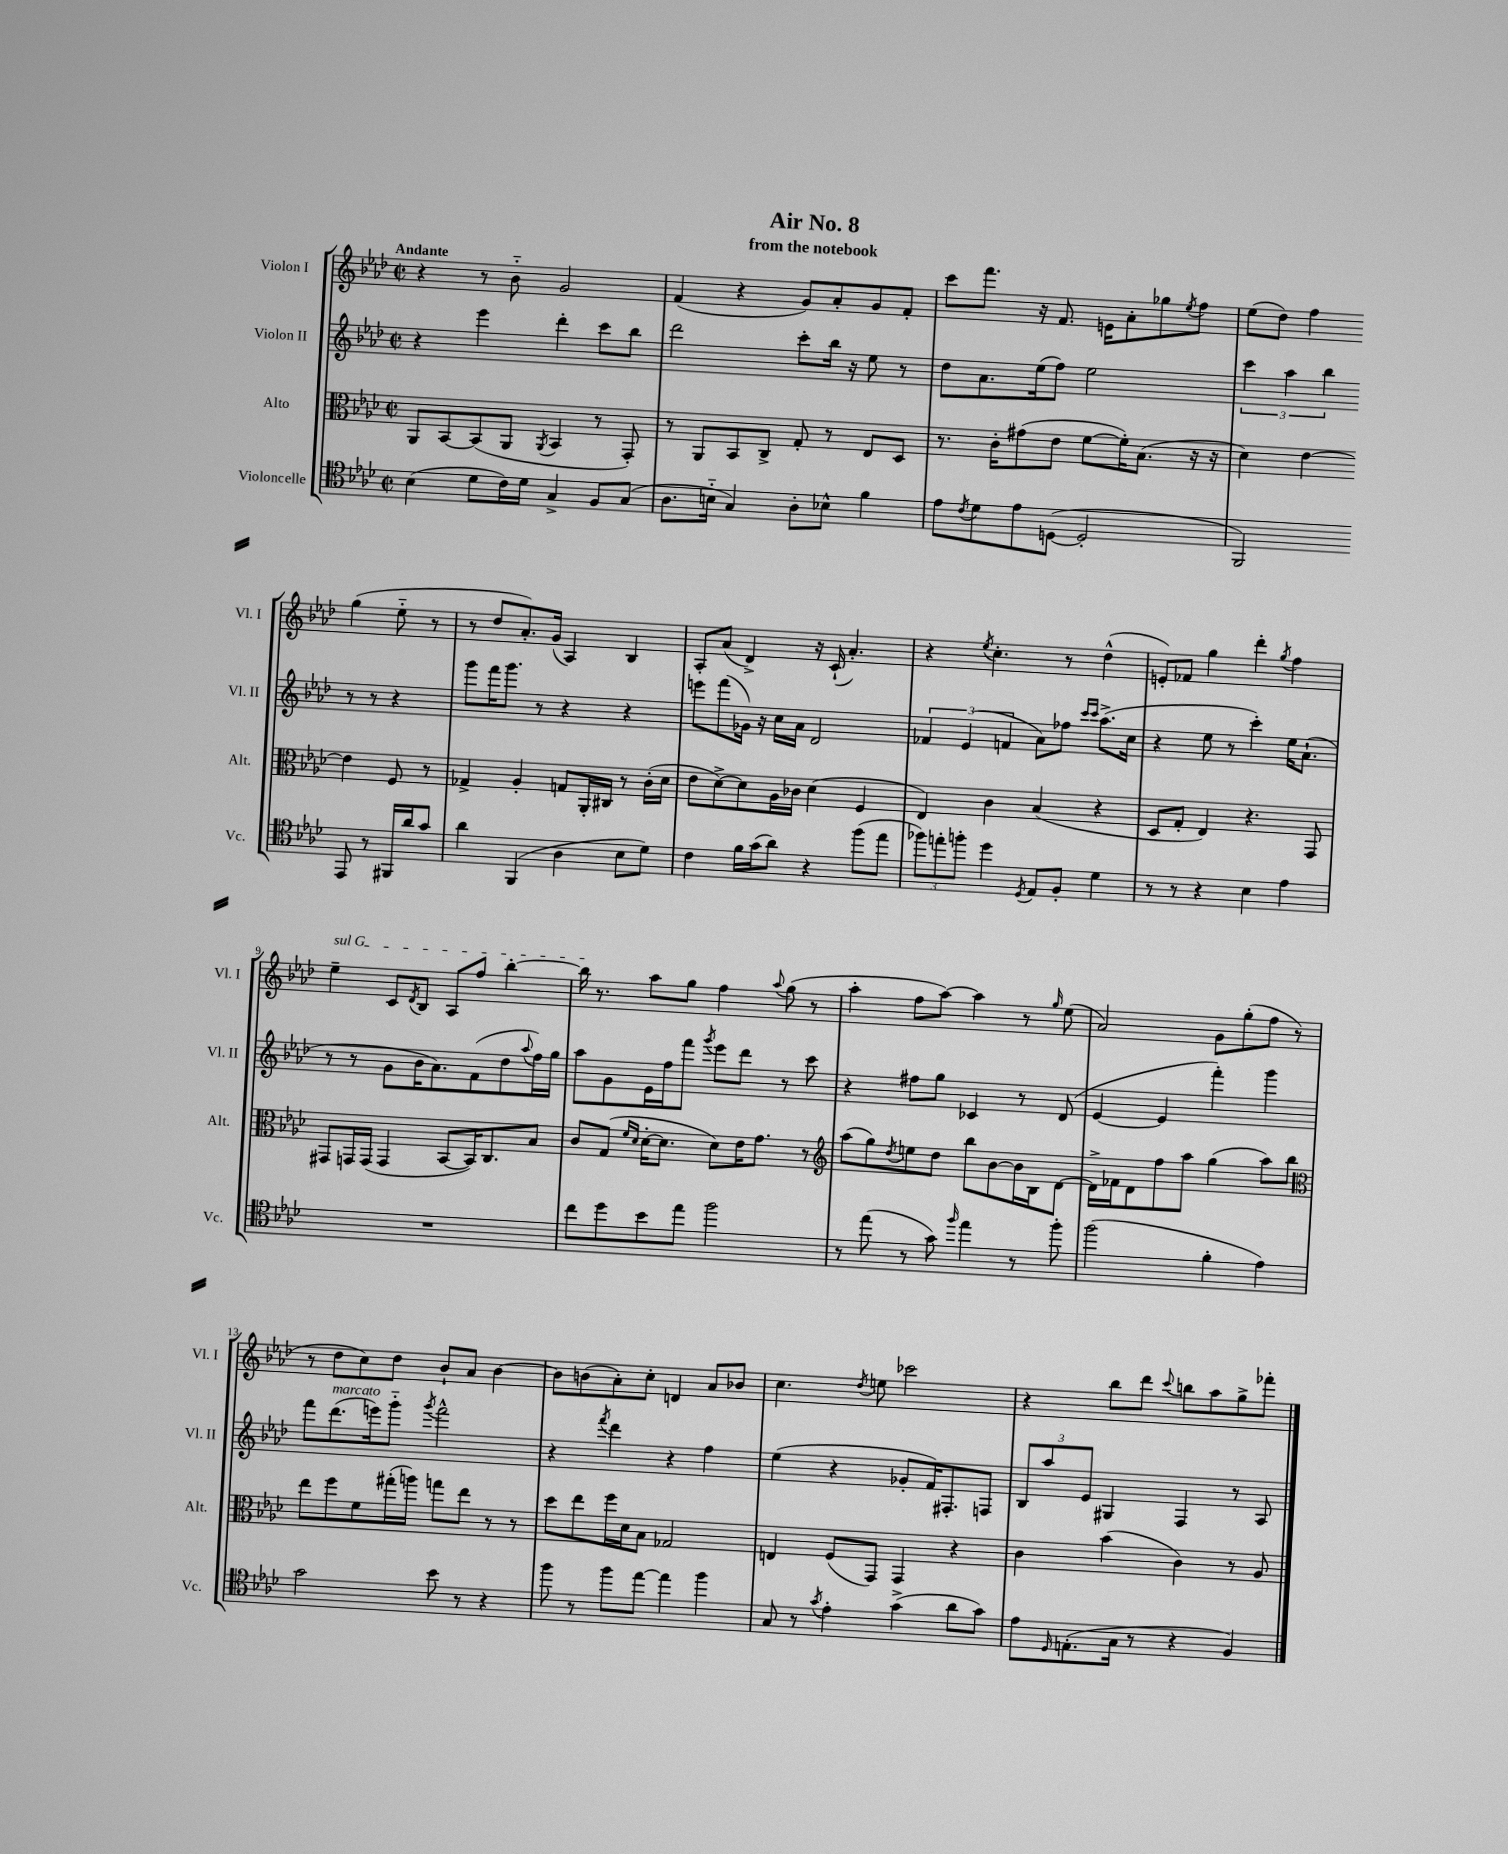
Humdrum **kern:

**kern	**kern	**kern	**kern
*staff4	*staff3	*staff2	*staff1
*clefC4	*clefC3	*clefG2	*clefG2
*k[b-e-a-d-]	*k[b-e-a-d-]	*k[b-e-a-d-]	*k[b-e-a-d-]
*M2/2	*M2/2	*M2/2	*M2/2
*met(c|)	*met(c|)	*met(c|)	*met(c|)
(4B-\	8AA-/L	4r	4r
.	[8BB-/	.	.
8d-\L	(8BB-/]	4eee-\	8r
16c\L)	8AA-/J	.	8b-'~\
16d-\JJ	.	.	.
.	8qAA-/	.	.
4G^/	4BB-/	4ddd-'\	2g/
8F/L	8r	8ccc\L	.
(8G/J	8GG'/)	8bb-\J	.
=	=	=	=
8.A-\L	8r	2ddd-\	(4f/
.	8AA-/L	.	.
16B'~\Jk	.	.	.
4G/)	8BB-/	.	4r
.	8C^/J	.	.
8A-'\L	8G'/	8ccc'\L	8g/L)
8B-^^\J	8r	16bb-\Jk	8a-'/
.	.	16r	.
4f\	8E-/L	8ee-\	8g/
.	8D-/J	8r	8f'/J
=	=	=	=
8e-\L	8.r	8dd-\L	8ccc\L
8qc/	.	.	.
8d-\	.	8.a-\	8.fff\J
.	16c'\LK	.	.
8e-\	(8g#\	.	.
.	.	(16ee-\k	16r
([8D\J	8e-\J	8ff\J)	8.f/
2D'/]	[8f\L	2ee-\	.
.	.	.	16e\LK
.	16f'\]K)	.	8a-'\
.	(8.B-\J	.	.
.	.	.	8gg-\
.	.	.	8qee-/
.	16r	.	8ff\J
.	16r	.	.
=	=	=	=
2FF/)	4d-\)	6ccc\	(8ee-\L
.	.	.	8dd-\J)
.	.	6aa-\	.
.	[4e-\	.	4ff\
.	.	6bb-\	.
8EE-/	4e-\]	8r	(4gg\
8r	.	8r	.
16FF#/LL	8F/	4r	8ee-'~\
16a-/J	.	.	.
8g/J	8r	.	8r
=	=	=	=
4a-\	4G-^/	8ggg\L	8r
.	.	16fff\K	8dd-/L
.	.	8.ggg\J	.
(4FF/	4A-'/	.	8.a-'/)
.	.	8r	.
.	.	.	(16g/Jk
4A-\	8G/L	4r	4A-/)
.	16AA-'/L	.	.
.	16C#/JJ	.	.
8B-\L	8r	4r	4B-/
8d-\J)	(16c'\LL	.	.
.	16d-\JJ	.	.
=	=	=	=
4c\	8e-\L	8eee\L	8A-'/L
.	[8d-^\)	(8fff\	(8a-/J
16f\LL	8d-\]	16g-\Jk)	4d-^/)
(16g\J	.	16r	.
8a-\J)	16A-\L	16cc\LL	.
.	16c-\JJ	16a-\JJ	.
4r	(4d-\	2d-/	16r
.	.	.	(16c`/
.	.	.	4.a-'/)
(8ff\L	4F/	.	.
8ee-\J	.	.	.
=	=	=	=
12ff-\L)	4E-/)	6f-/	4r
12ee'\	.	.	.
12ff'\J	.	(6e-/	.
.	.	.	8qee-/
4dd-\	4c\	.	4.cc'\
.	.	6f/	.
8qD-/	.	.	.
8E-/L	(4B-/	8a-\L)	.
8F'/J	.	8ff-\J	8r
.	.	16qqccc/LL	.
.	.	16qqccc/JJ	.
4d-\	4r	(8.aa-^\L	(4dd-^^\
.	.	16cc\Jk	.
=	=	=	=
8r	8D-/L	4r	8e'/L)
8r	8G'/J	.	8f-/J
4r	4E-/)	8ee-\	4gg\
.	.	8r	.
4B-\	4.r	4ccc'\)	4ddd-'\
.	.	.	8qgg/
4e-\	.	16ee-\LK	4ff\
.	.	(8.a-`\J	.
.	8GG/	.	.
=	=	=	=
1r	8GG#/L	8r	4ee-~\
.	16GG/L	8r	.
.	(16GG/JJ	.	.
.	4GG/	8g\L	8c/L
.	.	.	8qd-/
.	.	16b-\K	8B-/J
.	.	8.a-\)	.
.	[8BB-/L	.	8A-/L
.	16BB-/]K)	(8f\	8ff/J
.	8.C/	.	.
.	.	8dd-\	[4bb-'\
.	.	8qqaa-/	.
.	8B-/J	16ff\L)	.
.	.	16gg\JJ	.
=	=	=	=
8cc\L	8c/L	8aa-\L	16bb-\]
.	.	.	8.r
8dd-\	(8G/J	8g\	.
.	16qqf/LL	.	.
.	16qqd-/JJ	.	.
8b-\	[16d-'\LK	16e-\L	8aa-\L
.	8.d-\]J	16ff\J	.
8ee-\J	.	8fff\J	8gg\J
.	.	8qggg/	.
2ff\	8d-\L)	8eee-\L	4ff\
.	16e-\K	8ddd-\J	.
.	8.g\J	.	.
.	.	.	8qqaa-/
.	.	8r	(8gg\
.	8r	8ccc\	8r
=	=	=	=
*	*clefG2	*	*
8r	(8aa-\L	4r	4aa-'\
(8ee-\	8gg\)	.	.
.	8qdd-/	.	.
8r	8ee\	8ff#\L	8ff\L
8g\)	8dd-\J	8gg\J	[8aa-\J)
16qqff/	.	.	.
4ee-\	8bb-\L	4c-/	4aa-\]
.	[8b-\	.	.
8r	16b-\]L	8r	8r
.	16B-\J	.	.
.	.	.	16qqgg/
8ff'\	[8d-\J	(8d-/	(8ee-\
=	=	=	=
(2ff\	16d-^\]LL	[4e-/	2a-/)
.	16f-\J	.	.
.	8d-\	.	.
.	8ff\	4e-/]	.
.	8aa-\J	.	.
4f'\	(4gg\	4fff'\)	8g\L
.	.	.	(8gg'\
4e-\)	8aa-\L)	4ggg\	8ff\J
.	8bb-\J	.	8r
=	=	=	=
*	*clefC3	*	*
2g\	8ee-\L	8fff\L	8r
.	8ff\	(8.ddd-\	8dd-\L
.	8f\	.	8cc\)
.	.	16eee\k)	.
.	(16gg#'\L	8ggg'~\J	8dd-\J
.	16aa\JJ)	.	.
.	.	8qggg/	.
8b-\	8gg\L	2fff^^\	8b-`/L
8r	8ee-\J	.	8a-/J
4r	8r	.	[4b-\
.	8r	.	.
=	=	=	=
8ff\	8dd-\L	4r	8b-\]L
8r	8ee-\	.	(8b\
.	.	8qfff/	.
8ff\L	16ff\L	4ddd-\	8a-'\)
.	16d-\J	.	.
[8ee-\J	8B-\J	.	8cc'\J
4ee-\]	2G-/	4r	4d/
4ff\	.	4ff\	8a-/L
.	.	.	8b-/J
=	=	=	=
8G/	4E/	(4ee-\	4.cc\
8r	.	.	.
8qg/	.	.	.
4e-'\	(8F/L	4r	.
.	.	.	8qdd-/
.	8GG/J)	.	8ee\
(4g^\	4GG/	8g-'/L	2ccc-\
.	.	16f/K)	.
.	.	8.F#'/	.
8a-\L	4r	.	.
8g\J)	.	8F/J	.
=	=	=	=
8e-\L	4c\	12B-/L	4r
.	.	12aa-/	.
16qqD-/	.	.	.
(8.E'\	.	.	.
.	.	12e-/J	.
.	(4b-\	4G#/	8bb-\L
16G\Jk	.	.	.
8r	.	.	8ddd-\J
.	.	.	8qqccc/
4r	4c\)	4F/	8bb\L
.	.	.	8aa-\
4F/)	8r	8r	8gg^\
.	8A-/	8A-/	8fff-'\J
==	==	==	==
*-	*-	*-	*-
